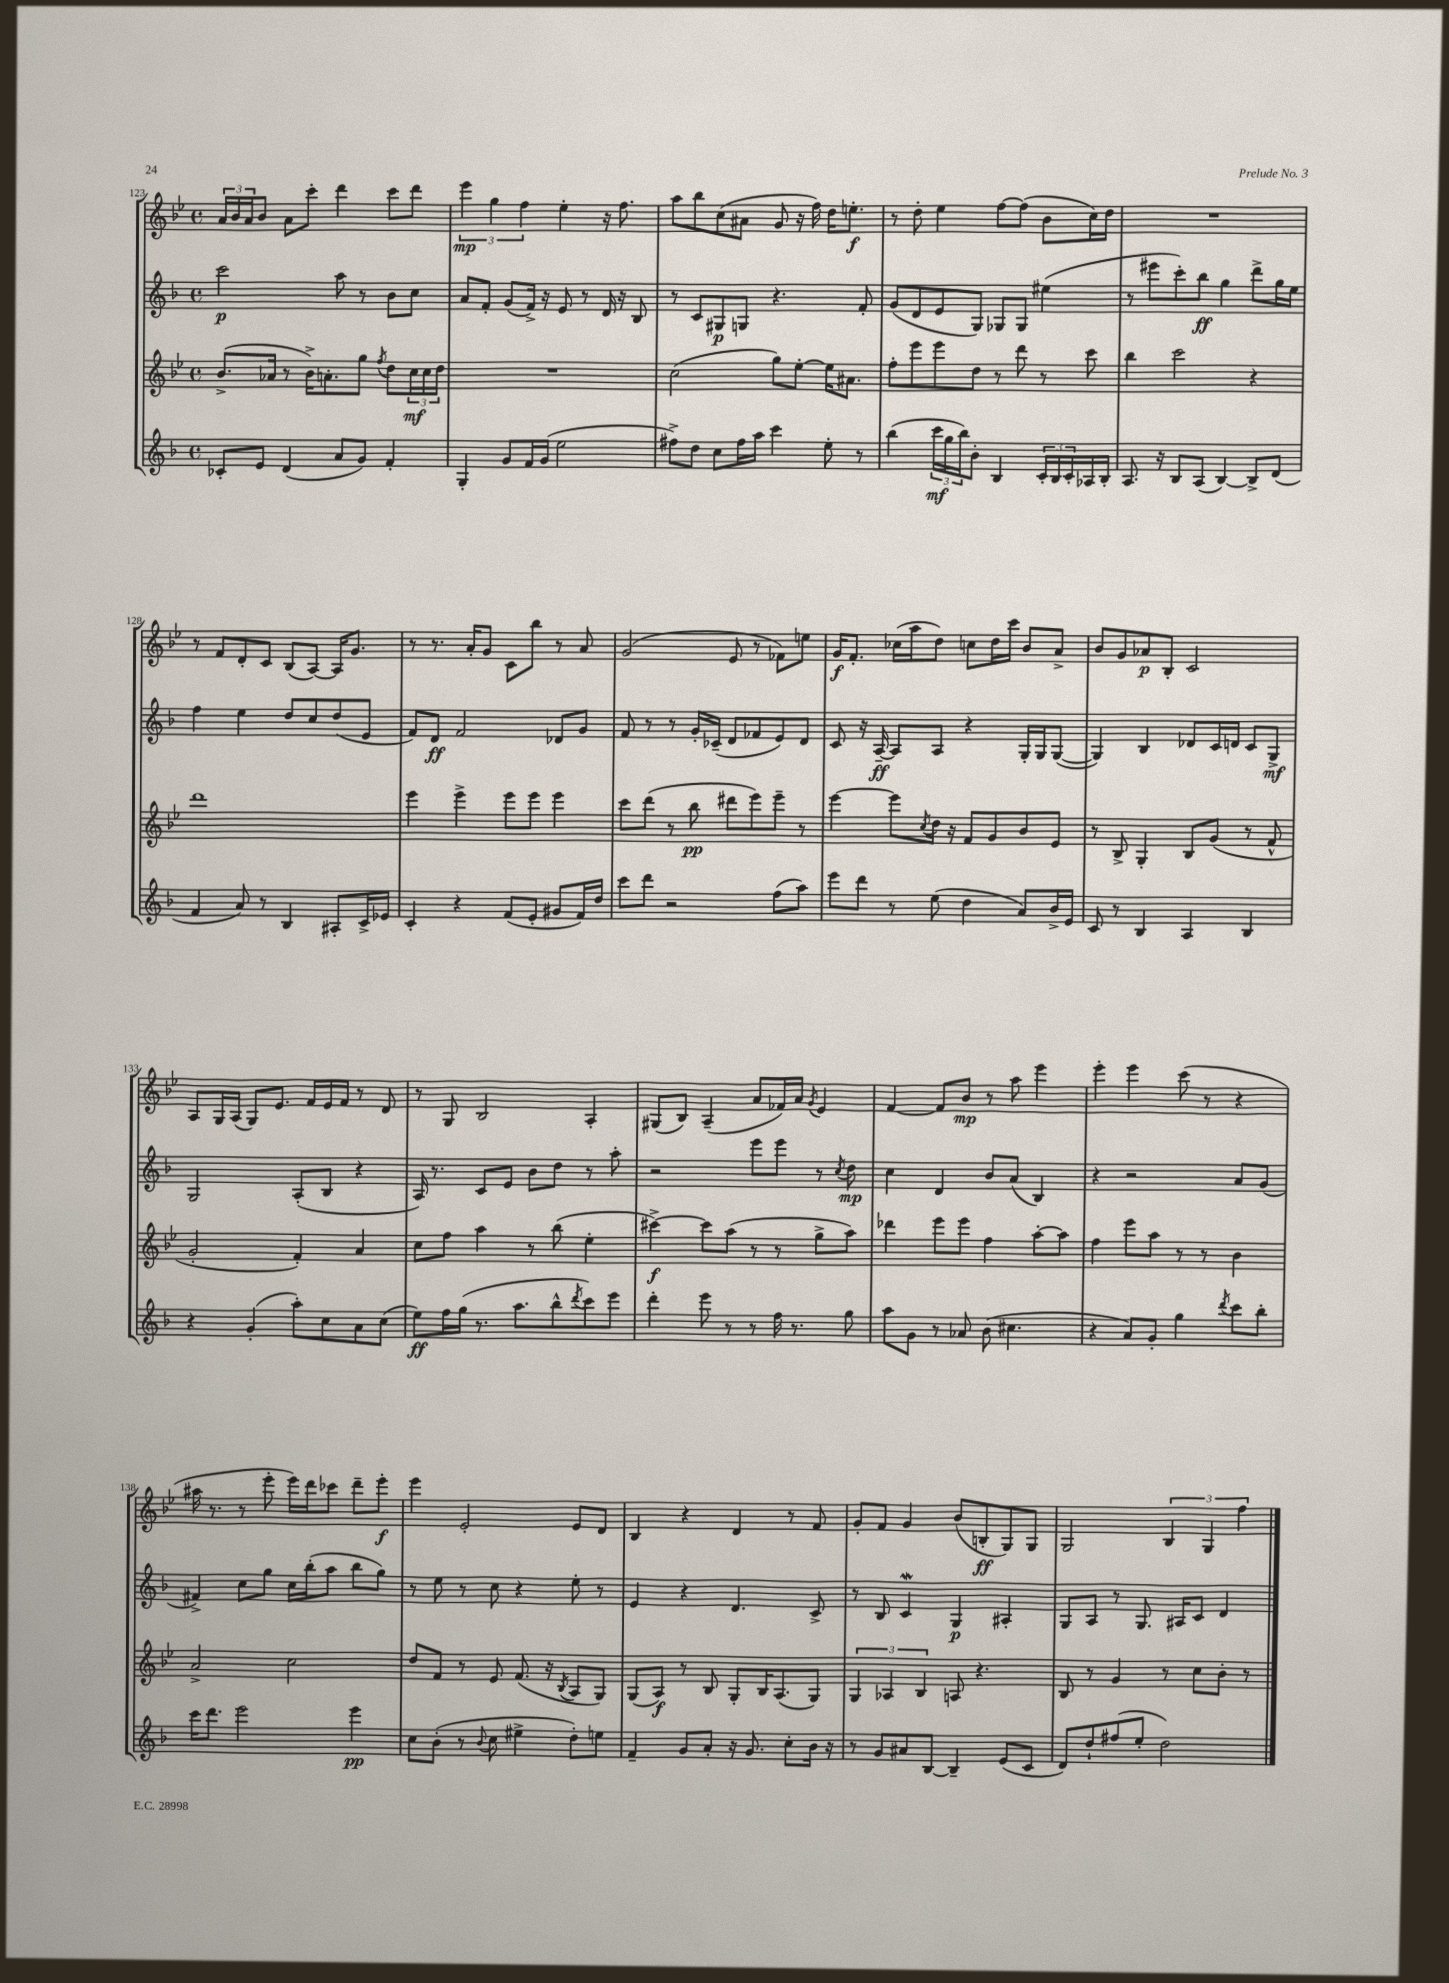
<<
\new StaffGroup <<
\new Staff = "s0" {
    \clef treble \key bes \major \defaultTimeSignature \time 4/4
    \tuplet 3/2 { a'16 bes'16 a'16 } bes'8 a'8 c'''8-. d'''4 c'''8 d'''8 |
    \tuplet 3/2 { ees'''4\mp g''4 f''4 } ees''4-. r16 f''8. |
    a''8 bes''8 c''8( ais'8 g'8 r16 f''16) d''16 e''8.-.\f |
    r8 d''8-. ees''4 f''8~ f''8( bes'8 c''16) d''16 |
    R1 |
    r8 f'8 d'8-. c'8 bes8( a8~) a16 g'8. |
    r8 r8. a'16-. g'8 c'8 bes''8 r8 a'8 |
    g'2( ees'8 r8 fes'8) e''8 |
    g'16\f f'8.-. ces''16( a''16 d''8) c''8 d''16 c'''16 bes'8 a'8-> |
    bes'8 g'8 aes'8\p bes8-. c'2 |
    a8 g16 a16( g8) ees'8. f'16 ees'16 f'16 r8 d'8 |
    r8 g8 bes2 a4-. |
    gis8( bes8) a4--( a'8 fes'16) a'16 \acciaccatura { g'8 } ees'4 |
    f'4~ f'8 bes'8\mp r8 a''8 ees'''4 |
    ees'''4-. ees'''4 c'''8( r8 r4 |
    ais''16 r8. r8 ees'''8-. ees'''16) d'''16 ces'''8 d'''8-- ees'''8-.\f |
    ees'''4 ees'2-. ees'8 d'8 |
    bes4 r4 d'4 r8 f'8 |
    g'8-. f'8 g'4 bes'8( b8-.\ff g8) g8 |
    g2 \tuplet 3/2 { bes4 g4 f''4 } \bar "|." |
}
\new Staff = "s1" {
    \clef treble \key f \major \defaultTimeSignature \time 4/4
    c'''2\p a''8 r8 bes'8 c''8 |
    a'8 f'8-. g'8( f'16->) r16 e'8 r8 d'16 r16 bes8 |
    r8 c'8 gis8\p g8 r4. f'8-. |
    g'8( d'8 e'8 g8) ges8 ges8 eis''4( |
    r8 eis'''8 c'''8-.) bes''8\ff g''4 d'''8-> g''16 e''16 |
    f''4 e''4 d''8 c''8 d''8( e'8 |
    f'8) d'8\ff f'2 des'8 g'8 |
    f'8 r8 r8 g'16-. ces'16--( d'8 fes'8 e'8) d'8 |
    c'8 r16 a16~--\ff a8 a8 r4 g16-. g16 g8~( |
    g4) bes4 des'8 c'16 d'16 c'8 g8->\mf |
    g2 a8-.( bes8 r4 |
    a16) r8. c'8 e'8 bes'8 d''8 r8 a''8-. |
    r2 e'''8 e'''8 r8 \acciaccatura { c''8 } d''8\mp |
    c''4 d'4 bes'8 a'8( bes4) |
    r4 r2 a'8 g'8( |
    fis'4->) c''8 g''8 c''16 bes''16-.( a''8 bes''8 g''8) |
    r8 e''8 r8 c''8 r4 e''8-. r8 |
    e'4 r4 d'4. c'8-> |
    r8 bes8 c'4\mordent g4\p ais4-. |
    g8 a8 r8 g8. ais16 c'8 d'4 \bar "|." |
}
\new Staff = "s2" {
    \clef treble \key bes \major \defaultTimeSignature \time 4/4
    bes'8.->( aes'16 r8 bes'16->) a'8.-. g''8 \acciaccatura { f''8 } d''8 \tuplet 3/2 { c''16\mf c''16 d''16 } |
    R1 |
    c''2( g''8) ees''8~-. ees''16 ais'8. |
    f''8-. ees'''8 ees'''8 d''8 r8 d'''8 r8 c'''8 |
    bes''4 c'''2 r4 |
    d'''1 |
    ees'''4 ees'''4-> ees'''8 ees'''8 ees'''4 |
    c'''8 d'''8( r8 bes''8\pp dis'''8 ees'''8) ees'''8-- r8 |
    ees'''4~ ees'''8 \acciaccatura { c''8 } d''16 r16 f'8 g'8 bes'8 ees'8 |
    r8 bes8-> g4-. bes8 g'8( r8 f'8-^ |
    g'2-. f'4-.) a'4 |
    c''8 f''8 a''4 r8 bes''8( ees''4-. |
    cis'''4~->\f) cis'''8 a''8( r8 r8 g''8-> a''8) |
    des'''4 ees'''8 ees'''8 f''4 a''8~-. a''8 |
    f''4 ees'''8 a''8 r8 r8 bes'4 |
    a'2-> c''2 |
    d''8 f'8 r8 ees'8 f'8.( r16 \acciaccatura { bes8 } a8 g8) |
    g8( a8\f) r8 bes8 g8-. bes16 a8.( g8) |
    \tuplet 3/2 { g4 aes4 bes4 } a8 r4. |
    bes8 r8 g'4 r8 c''8 bes'8-. r8 \bar "|." |
}
\new Staff = "s3" {
    \clef treble \key f \major \defaultTimeSignature \time 4/4
    ces'8-. e'8 d'4( a'8 g'8) f'4-. |
    g4-. g'8 f'16 g'16( e''2 |
    fis''8->) d''8 c''8 fis''16 a''16 c'''4 e''8-. r8 |
    bes''4( \tuplet 3/2 { c'''16\mf g''16 bes''16) } bes'8-. bes4 \tuplet 3/2 { c'16-. bes16 c'16-. } aes16 bes16-. |
    a8. r16 bes8 a8( bes4~) bes8-> d'8( |
    f'4 a'8) r8 bes4 ais8-. c'16-> ees'16 |
    c'4-. r4 f'8( e'8-. gis'8 f'16) d''16 |
    c'''8 d'''8 r2 f''8( a''8) |
    e'''8 d'''8 r8 e''8( d''4 a'8) bes'16-> e'16 |
    c'8 r8 bes4 a4 bes4 |
    r4 g'4-.( a''8-.) c''8 a'8 c''8( |
    e''8\ff) f''16 g''16( r8. a''8. bes''8-^ \acciaccatura { d'''8 } c'''8) e'''8 |
    d'''4-. e'''8 r8 r8 f''16 r8. g''8 |
    a''8 g'8 r8 aes'8 bes'8( cis''4. |
    r4 a'8) g'8-. g''4 \acciaccatura { d'''8 } c'''8 bes''8-. |
    c'''16 d'''8. e'''2 e'''4\pp |
    c''8 bes'8-.( r8 \appoggiatura { bes'8 } c''8 eis''4-> d''8-.) e''8 |
    f'4-- g'8 a'8-. r16 g'8. c''8-. bes'16 r16 |
    r8 g'8 ais'8 bes8~ bes4-- e'8( c'8 |
    d'8) d''8-! fis''8( e''8-. d''2) \bar "|." |
}
>>
>>
\layout { \context { \Score currentBarNumber = #123 } }
